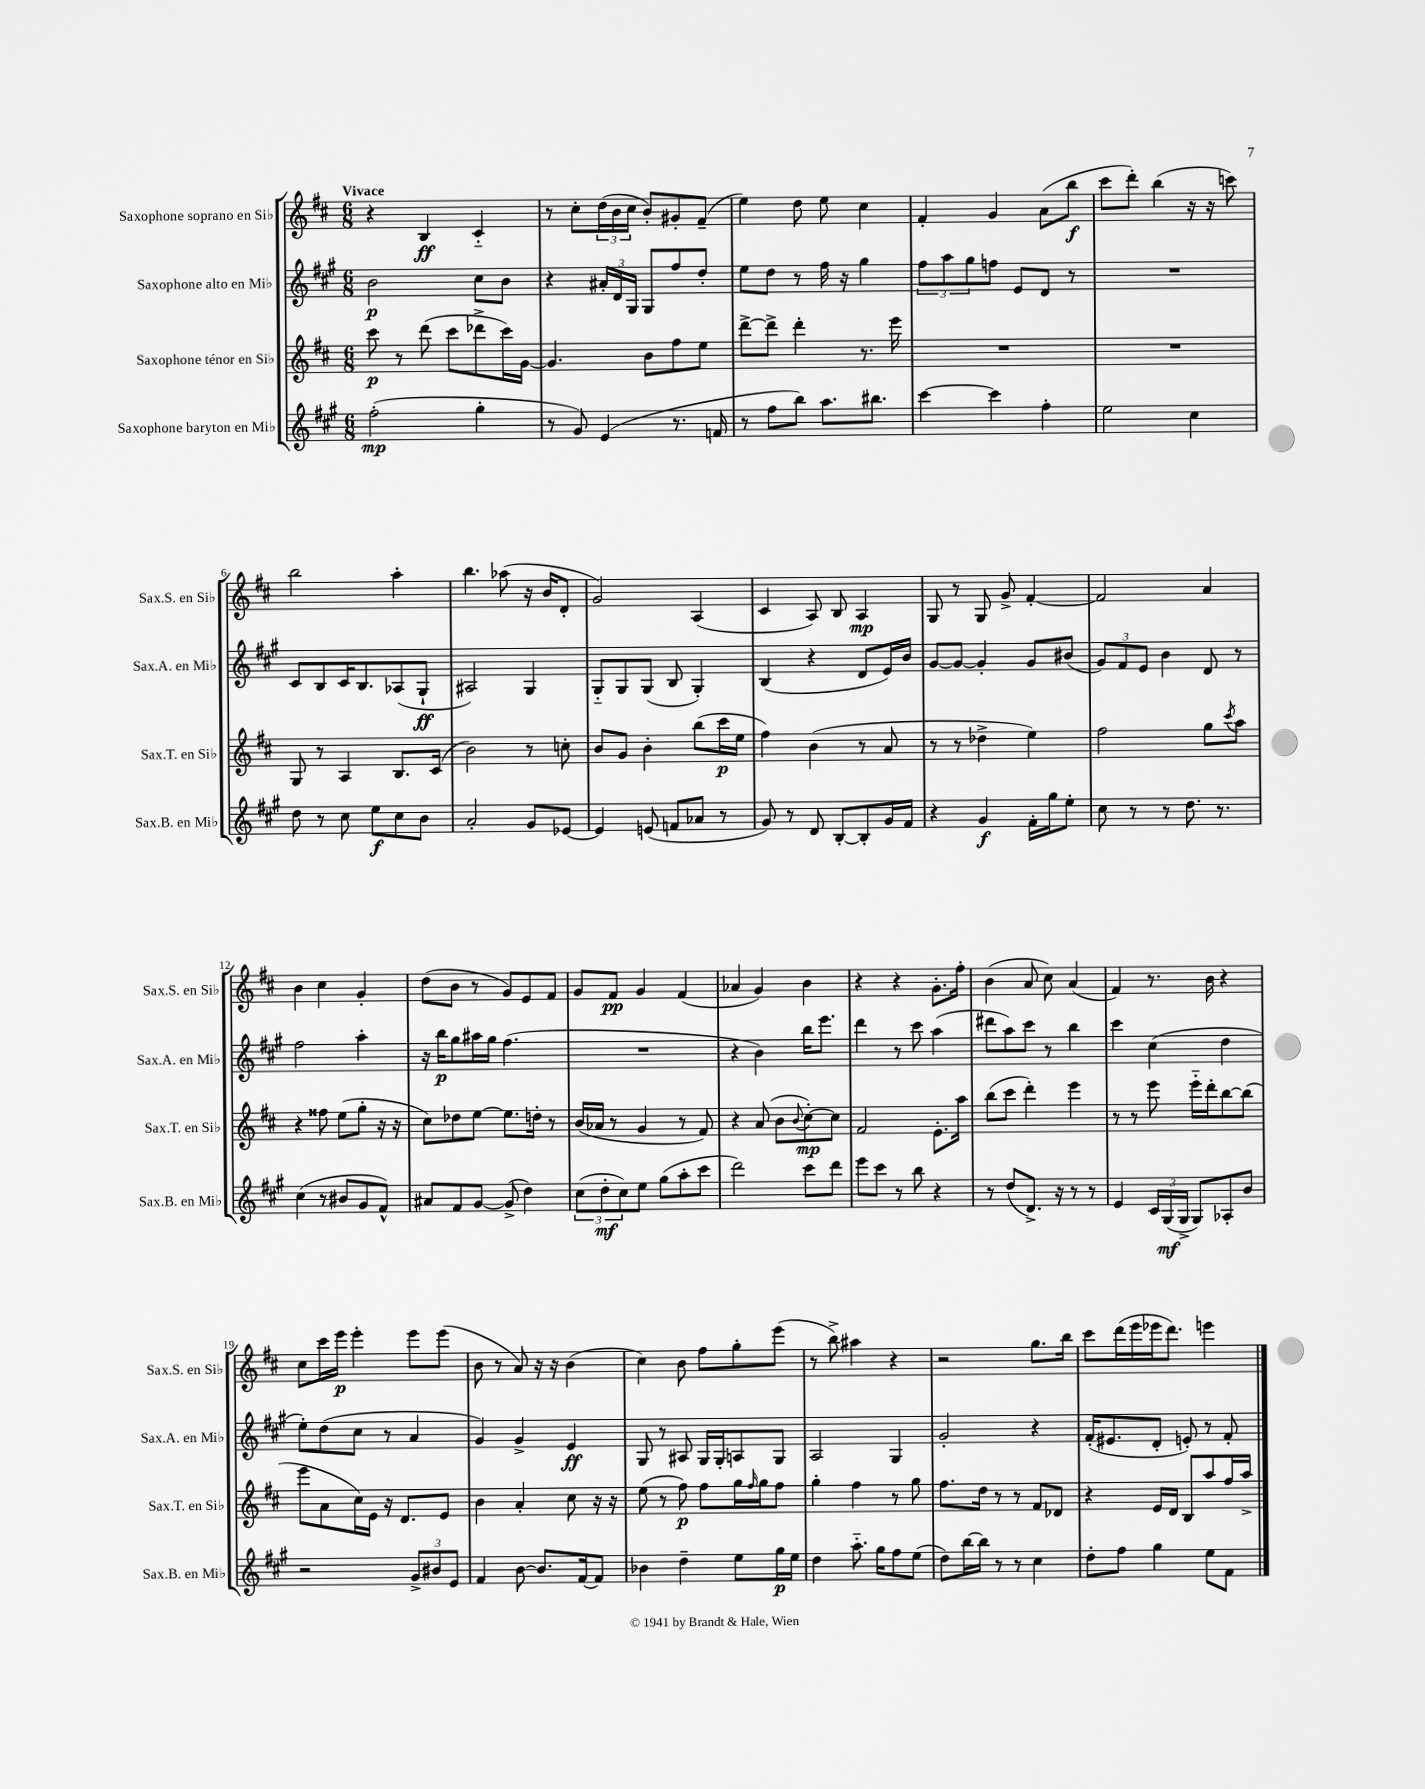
<<
\new StaffGroup <<
\new Staff = "s0" \with { instrumentName = "Saxophone soprano en Sib" shortInstrumentName = "Sax.S. en Sib" } {
    \clef treble \key d \major \numericTimeSignature \time 6/8 \tempo "Vivace"
    r4 b4\ff cis'4-_ |
    r8 cis''8-. \tuplet 3/2 { d''16( b'16 cis''16 } b'8-.) gis'8-. fis'8--( |
    e''4) d''8 e''8 cis''4 |
    fis'4-. g'4 a'8( b''8\f |
    cis'''8 d'''8-.) b''4( r16 r16 c'''8) |
    b''2 a''4-. |
    b''4. aes''8( r16 b'16 d'8-. |
    g'2) a4( |
    cis'4 a8) b8 a4\mp |
    g8 r8 g8 g'8-> fis'4~-. |
    fis'2 a'4 |
    b'4 cis''4 g'4-. |
    d''8( b'8 r8 g'8) e'8 fis'8 |
    g'8 fis'8\pp g'4 fis'4( |
    aes'4 g'4) b'4 |
    r4 r4 g'8.-. fis''16-. |
    b'4( a'8 cis''8) a'4( |
    fis'4) r8. b'16 r4 |
    cis''8 cis'''16 e'''16\p e'''4-. e'''8 e'''8( |
    b'8 r8 a'8) r16 r16 b'4( |
    cis''4) b'8 fis''8 g''8-. e'''8( |
    r8 b''8->) ais''4 r4 |
    r2 g''8. b''16 |
    cis'''8 d'''16( e'''16 ees'''16 d'''8.) e'''4 \bar "|." |
}
\new Staff = "s1" \with { instrumentName = "Saxophone alto en Mib" shortInstrumentName = "Sax.A. en Mib" } {
    \clef treble \key a \major \numericTimeSignature \time 6/8
    b'2\p cis''8 b'8 |
    r4 \tuplet 3/2 { ais'16-. d'16 gis16 } gis8 fis''8 d''8-. |
    e''8 d''8 r8 fis''16 r16 gis''4 |
    \tuplet 3/2 { fis''8 a''8 gis''8 } f''8 e'8 d'8 r8 |
    R2. |
    cis'8 b8 cis'16 b8. aes8( gis8-!\ff |
    ais2) gis4 |
    gis8-_ gis8 gis8( b8 gis4-.) |
    b4( r4 d'8 e'16) b'16 |
    gis'8~ gis'8~ gis'4-. gis'8 bis'8( |
    \tuplet 3/2 { gis'8) fis'8 e'8 } b'4 d'8 r8 |
    fis''2 a''4-. |
    r16 b''16\p gis''8 ais''16 gis''16 fis''4.( |
    R2. |
    r4 b'4) b''16 e'''8. |
    d'''4 r8 cis'''8 a''4( |
    dis'''8 a''8) cis'''8 r8 b''4 |
    cis'''4 cis''4( d''4 |
    e''8-.) d''8( cis''8 r8 a'4 |
    gis'4) gis'4-> e'4\ff |
    gis8 r8 ais8 gis16 gis16-. a8 gis8 |
    a2 gis4 |
    gis'2-. r4 |
    fis'16-.( eis'8. d'8-. e'8-.) r8 fis'8-. \bar "|." |
}
\new Staff = "s2" \with { instrumentName = "Saxophone ténor en Sib" shortInstrumentName = "Sax.T. en Sib" } {
    \clef treble \key d \major \numericTimeSignature \time 6/8
    cis'''8\p r8 d'''8( cis'''8 des'''8-> cis'''16) g'16~ |
    g'4. b'8 fis''8 e''8 |
    d'''8~-> d'''8-> d'''4-. r8. e'''16 |
    R2. |
    R2. |
    g8 r8 a4 b8. cis'16( |
    b'2) r8 c''8-. |
    b'8 g'8 b'4-. b''8( cis'''16\p e''16 |
    fis''4) b'4( r8 a'8 |
    r8 r8 des''4-> e''4) |
    fis''2 g''8 \acciaccatura { cis'''8 } a''8 |
    r4 fisis''8 e''8( g''8-. r16 r16 |
    cis''8) des''8 e''8~ e''8. d''16-. r8 |
    b'16( aes'16 r8 g'4 r8 fis'8) |
    r4 a'8( b'8 \appoggiatura { b'8 } cis''8~-.\mp) cis''8 |
    fis'2 e'8.-. a''16 |
    b''8( cis'''8 d'''4-.) e'''4 |
    r8 r8 e'''8 e'''16-_ d'''16-. b''8~ b''8( |
    e'''8 a'8 cis''16) e'16 r16 d'8. e'8 |
    b'4 a'4-. cis''8 r16 r16 |
    e''8( r8 fis''8\p) fis''8 g''16 \grace { fis''16 } g''16 fis''8 |
    g''4-. fis''4 r8 g''8 |
    fis''8. d''16 r8 r8 fis'8 des'8 |
    r4 e'16 d'16 b8 a''8 fis''16 a''16-> \bar "|." |
}
\new Staff = "s3" \with { instrumentName = "Saxophone baryton en Mib" shortInstrumentName = "Sax.B. en Mib" } {
    \clef treble \key a \major \numericTimeSignature \time 6/8
    fis''2-.\mp( gis''4-. |
    r8 gis'8) e'4( r8. f'16 |
    r8 fis''8 b''8) a''8. bis''8. |
    cis'''4~ cis'''4 fis''4-. |
    e''2 cis''4 |
    d''8 r8 cis''8 e''8\f cis''8 b'8 |
    a'2-. gis'8 ees'8~ |
    ees'4 e'8( f'8 aes'8 r8 |
    gis'8) r8 d'8 b8~-. b8-. gis'16 fis'16 |
    r4 gis'4\f fis'16-. gis''16 e''8-. |
    cis''8 r8 r8 d''8. r8. |
    cis''4( r8 bis'8 gis'8 fis'8-^) |
    ais'8 fis'8 gis'8~ gis'8->( d''4) |
    \tuplet 3/2 { cis''8( d''8-.\mf cis''8) } e''8 gis''8( a''8-. cis'''8 |
    d'''2) cis'''8 d'''8 |
    e'''8 cis'''8 r8 b''8 r4 |
    r8 d''8( d'8.->) r16 r8 r8 |
    e'4 \tuplet 3/2 { cis'16 gis16\mf( gis16-> } gis8) aes8-. b'8 |
    r2 \tuplet 3/2 { gis'8-> bis'8 e'8 } |
    fis'4 b'8~ b'8. fis'16~ fis'8 |
    bes'4 d''4-- e''8 gis''16\p e''16 |
    d''4 a''8.-_ gis''16 fis''8 e''8( |
    d''8) b''16~ b''16 r8 r8 cis''4 |
    d''8-. fis''8 gis''4 e''8 fis'8 \bar "|." |
}
>>
>>
